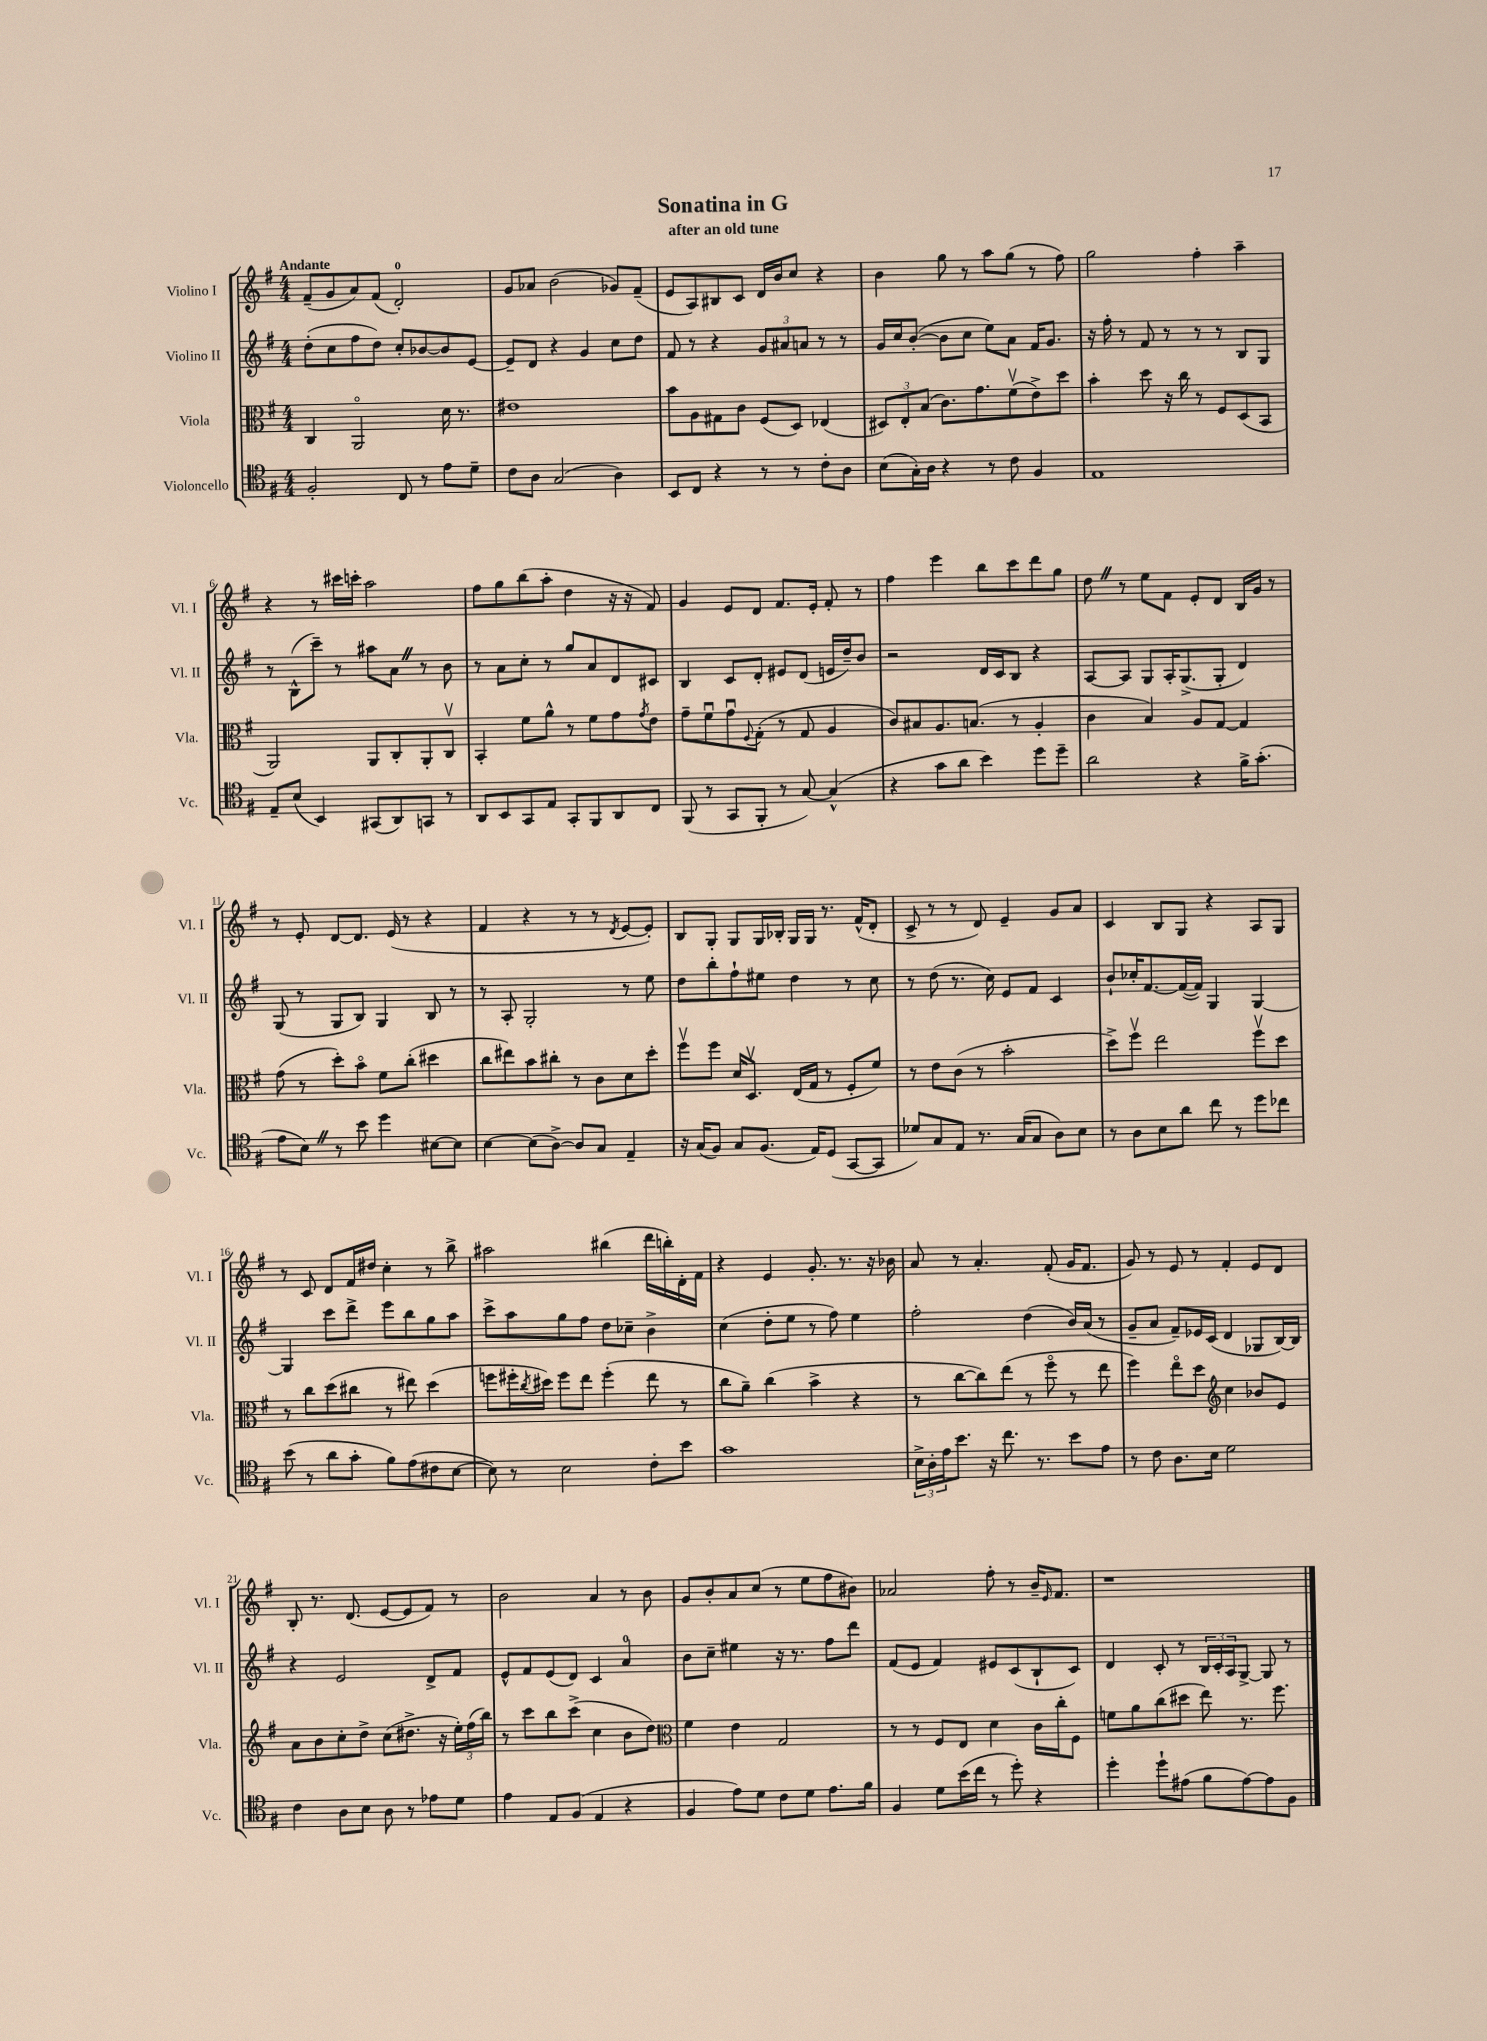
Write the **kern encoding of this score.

**kern	**kern	**kern	**kern
*part4	*part3	*part2	*part1
*staff4	*staff3	*staff2	*staff1
*I"Violoncello	*I"Viola	*I"Violino II	*I"Violino I
*I'Vc.	*I'Vla.	*I'Vl. II	*I'Vl. I
*clefC4	*clefC3	*clefG2	*clefG2
*k[f#]	*k[f#]	*k[f#]	*k[f#]
*M4/4	*M4/4	*M4/4	*M4/4
=1	=1	=1	=1
!	!	!	!LO:TX:a:B:t=Andante
2F#'/	4C/	(8dd'\L	(8f#~/L
.	.	8cc\	8g/
.	2AA/	8ff#\	8a/)
.	.	8dd\J)	(8f#/J
8C/	.	8cc'/L	2d'/)
8r	.	[8b-X/	.
8e\L	16d\	8b-/]	.
.	8.r	.	.
8d~\J	.	[8e/J	.
=2	=2	=2	=2
8c\L	1e#X	8e~/L]	8g/L
8A\J	.	8d/J	8a-X/J
(2G/	.	4r	(2b\
.	.	4g/	.
4A\)	.	8cc\L	8g-X/L)
.	.	8dd\J	(8f#~/J
=3	=3	=3	=3
8BB/L	8b\L	8f#/	8e/L
8C/J	8A\	8r	8A/)
4r	8G#X\	4r	8B#X/
.	8c\J	.	8c/J
8r	(8F#/L	12g/L	16d/LL
.	.	.	16b/J
.	.	12a#X/	.
8r	8D/J)	.	8cc/J
.	.	12an/J	.
8c'\L	(4E-X/	8r	4r
8A\J	.	8r	.
=4	=4	=4	=4
(8B\L	12D#X/L)	16g/LL	4b\
.	.	16cc/J	.
.	12E'/	.	.
16G'\L)	.	([8b'/J	.
.	(12B/J	.	.
16A\JJ	.	.	.
4r	8.c\L)	8b\L]	8gg\
.	.	8cc\J	8r
.	8.g\	.	.
8r	.	8ee\L)	8aa\L
8c\	(8f#v\	8a\J	(8gg\J
4F#/	8e^\)	16f#/KL	8r
.	.	8.g/J	.
.	8dd\J	.	8ff#\)
=5	=5	=5	=5
1E	4b'\	16r	2gg\
.	.	16ff#'\	.
.	.	8r	.
.	8dd\	8f#/	.
.	16r	8r	.
.	16cc\	.	.
.	8r	8r	4ff#'\
.	8F#/L	8r	.
.	(8D/	8B/L	4aa~\
.	8BB/J	8G/J	.
!!LO:LB:g=z
=6	=6	=6	=6
8E~/L	2AA/)	8r	4r
(8B/J	.	(8B^^\L	.
4BB/)	.	8ccc~\J)	8r
.	.	8r	16ccc#X\LL
.	.	.	16cccn'\JJ
(8GG#X/L	8AA/L	8aa#X\L	2aa\
8AA/)	8C'/	8aZ\J	.
8GGn/J	8AA'/	8r	.
8r	8Cv/J	8b\	.
=7	=7	=7	=7
8AA/L	4BB'/	8r	8ff#\L
8BB/	.	8a\L	8gg\
8GG/	8f#\L	8cc'\J	(8bb\
8E/J	8a^^\J	8r	8aa'\J
8GG'/L	8r	8gg/L	4dd\
8FF#/	8f#\L	8a/	.
8AA/	8g\	8d/	16r
.	.	.	16r
.	8qg/	.	.
8C/J	8e\J	8c#X/J	8f#/)
=8	=8	=8	=8
(8FF#/	8g~\L	4B/	4g/
8r	8f#u\	.	.
8GG/L	8gu\	8c/L	8e/L
.	8qqF#/	.	.
8FF#'/J	(8G'\J	8d'/J	8d/J
8r	8r	8e#X/L	8.f#/L
[8G/)	8G/	(8d/J	.
.	.	.	16e'/Jk
(4G^^/]	4A/	16en/LL	8f#'/
.	.	16dd~/J)	.
.	.	8b/J	8r
=9	=9	=9	=9
4r	8c/L)	2r	4ff#\
.	8B#X/	.	.
8g\L	8.A/	.	4eee\
8a\J	.	.	.
.	(8.Bn/J	.	.
4b\)	.	16d/LL	8bb\L
.	.	16c/J	.
.	8r	8B/J	8ccc\
8dd\L	4A'/	4r	8ddd\
8dd~\J	.	.	8gg\J
=10	=10	=10	=10
2a\	4c\	[8A/L	8ddZ\
.	.	8A/J]	8r
.	4B/)	8G/L	8ee\L
.	.	16A'/K	8f#\J
.	.	(8.G^/	.
4r	8A/L	.	8e'/L
.	[8G/J	8G'/J	8d/J
16f#^\KL	4G/]	4d/)	16B/LL
(8.g'\J	.	.	16g/JJ
.	.	.	8r
!!LO:LB:g=z
=11	=11	=11	=11
8e\L	(8g\	(8G/	8r
8BZ\J)	8r	8r	8e'/
8r	8dd'\L)	8G/L	[8d/L
8b\	8b\J	8B/J)	8.d/J]
4dd\	8f#\L	4G/	.
.	.	.	(16e/
.	(8cc'\J	.	8r
[8B#X\L	4dd#X\	8B/	4r
8B#\J]	.	8r	.
=12	=12	=12	=12
[4B\	8cc\L	8r	4f#/
.	8ee#X\)	8A'/	.
(8B\L]	8b\	2G'/	4r
[8A^\J)	8cc#X'\J	.	.
8A/L]	8r	.	8r
8G/J	8c\L	.	8r
.	.	.	8qd/
4E~/	8d\	8r	[8e/L
.	8dd'\J	8ee\	8e'/J])
=13	=13	=13	=13
16r	8ff#v\L	8dd\L	8B/L
(16G/KL	.	.	.
8F#/J)	8ff#\J	8bb'\	8G'/J
8G/L	16d/KL	8ff#`\	8G/L
.	8.Dv/J	.	.
(8.F#/J	.	8ee#X\J	16G/L
.	.	.	16B-X'/JJ
.	(16E/LL	4dd\	16G/LL
16E/KL)	16G/JJ	.	16G/JJ
(8D/J	8r	.	8.r
[8GG/L	8F#'/L	8r	.
.	.	.	(16f#^^/KL
8GG/J]	8f#/J)	8cc\	8d'/J
=14	=14	=14	=14
8d-X/L)	8r	8r	8c^/
8G/	8e\L	(8dd\	8r
8E/J	(8c\J	8.r	8r
8.r	8r	.	8d/)
.	.	16cc\)	.
.	2b'\	8e/L	4e~/
(16G/KL	.	.	.
8G/J	.	8f#/J	.
8A\L)	.	4c/	8g/L
8B\J	.	.	8a/J
=15	=15	=15	=15
8r	8dd^\L)	8b`/L	4c/
8A\L	8ff#v\J	16cc-X'/K	.
.	.	[8.f#/	.
8B\	2ee\	.	8B/L
8a\J	.	(16f#/L_	8G/J
.	.	16f#/JJ])	.
8cc\	.	4G/	4r
8r	.	.	.
8dd\L	8ff#v\L	[4G/	8A/L
8cc-X\J	8dd\J	.	8G/J
!!LO:LB:g=z
=16	=16	=16	=16
(8b\	8r	4G/]	8r
8r	8cc\L	.	8c/
8a\L	(8dd\	8ccc\L	8d/L
8g'\J	8cc#X\J	8ddd^\J	16f#/L
.	.	.	16dd#X/JJ
8f#\L)	8r	8eee\L	4cc'\
(8e\	8ee#X\)	8bb\	.
8c#X\	(4dd\	8gg\	8r
[8B\J	.	8aa\J	8bb^\
=17	=17	=17	=17
8B\])	8ffn\L	8ccc^\L	2aa#X\
8r	16ff#X'\L	8aa\	.
.	8qcc/	.	.
.	16dd#X\JJ)	.	.
2B\	8ff#\L	8gg\	.
.	8ee\J	8ff#\J	.
.	(4ff#'\	8dd\L	(4bb#X\
.	.	8cc-X~\J	.
8c'\L	8ee\	4b^\	16ddd\LL
.	.	.	16bbn'\)
8b\J	8r	.	16d'\
.	.	.	16f#\JJ
=18	=18	=18	=18
1g	8cc\L	(4cc\	4r
.	8a~\J)	.	.
.	(4cc\	8dd'\L	4e/
.	.	8ee\J	.
.	4b^\	8r	8.g'/
.	.	8ff#\)	.
.	.	.	8.r
.	4r	4ee\	.
.	.	.	16r
.	.	.	16b-X\
=19	=19	=19	=19
24B^\LL	8r	2ff#'\	8a/
24A'\	.	.	.
24e\J	.	.	.
8.b\J	[8cc\L	.	8r
.	8cc\])	.	4.a'/
16r	.	.	.
8.cc\	(8ee\J	.	.
.	8r	(4dd\	.
8.r	.	.	.
.	8ff#\	.	(8f#'/
8b\L	8r	16b/LL)	16g/KL
.	.	(16a/JJ	8.f#/J
8e\J	8ee\	8r	.
=20	=20	=20	=20
8r	4ff#\)	8g~/L	8g/)
8c\	.	8a/J	8r
8.A\L	8ee\L	8f#~/L)	8e/
.	8dd\J	16e-X/L	8r
16B\Jk	.	(16c/JJ	.
*	*clefG2	*	*
2d\	4cc\	4d/	4f#'/
.	8b-X/L	8G-X/L	8e/L
.	8e/J	[16B/L)	8d/J
.	.	16B/JJ]	.
!!LO:LB:g=z
=21	=21	=21	=21
4c\	8a\L	4r	8B'/
.	8b\	.	8.r
8A\L	8cc'\	2e/	.
.	.	.	(8.d/
8B\J	8dd^\J	.	.
8A\	(8cc\L	.	[8e/L
8r	8.dd#X^\J	.	8e/]
8e-X\L	.	8d^/L	8f#/J)
.	16r	.	.
8d\J	24ee'\LL)	8f#/J	8r
.	(24ff#\	.	.
.	24bb\JJ)	.	.
=22	=22	=22	=22
4e\	8r	8e^^/L	2b\
.	8ccc\L	8f#/	.
8E/L	8bb\	(8e/	.
(8F#/J	(8ccc^\J	8d/J)	.
4E/	4cc\	4c/	4a/
4r	8b\L	4a/	8r
.	8dd\J)	.	8b\
=23	=23	=23	=23
*	*clefC3	*	*
4F#/	4f#\	8b\L	8g/L
.	.	8cc~\J	8b'/
8e\L)	4e\	4ee#X\	8a/
8d\J	.	.	(8cc/J
8c\L	2G/	16r	8r
.	.	8.r	.
8d\J	.	.	8ee\L
8.e\L	.	8ff#\L	8ff#\
.	.	8ddd\J	8b#X\J)
16f#\Jk	.	.	.
=24	=24	=24	=24
4F#/	8r	(8f#/L	2a-X/
.	8r	8e/J	.
8d\L	8F#/L	4f#/)	.
(16b\L	8E/J	.	.
16cc\JJ	.	.	.
8r	4d\	8e#X/L	8ff#'\
8dd'\)	.	(8c/	8r
4r	16c\LL	8B`/	16b~/KL
.	.	.	16qqe/
.	16cc'\J	.	8.f#/J
.	8F#\J	8c/J)	.
=25	=25	=25	=25
4dd'\	8fn\L	4d/	1r
.	8a\	.	.
8dd`\L	(8cc\	8c'/	.
(8e#X\J	8dd#X\J	8r	.
8f#\L	8ee\)	24B/LL	.
.	.	24c'/	.
.	.	24A/J	.
[8e#\)	8.r	[8G^/J	.
8e#\]	.	8G/]	.
.	8.ff#\	.	.
8F#\J	.	8r	.
==	==	==	==
*-	*-	*-	*-
